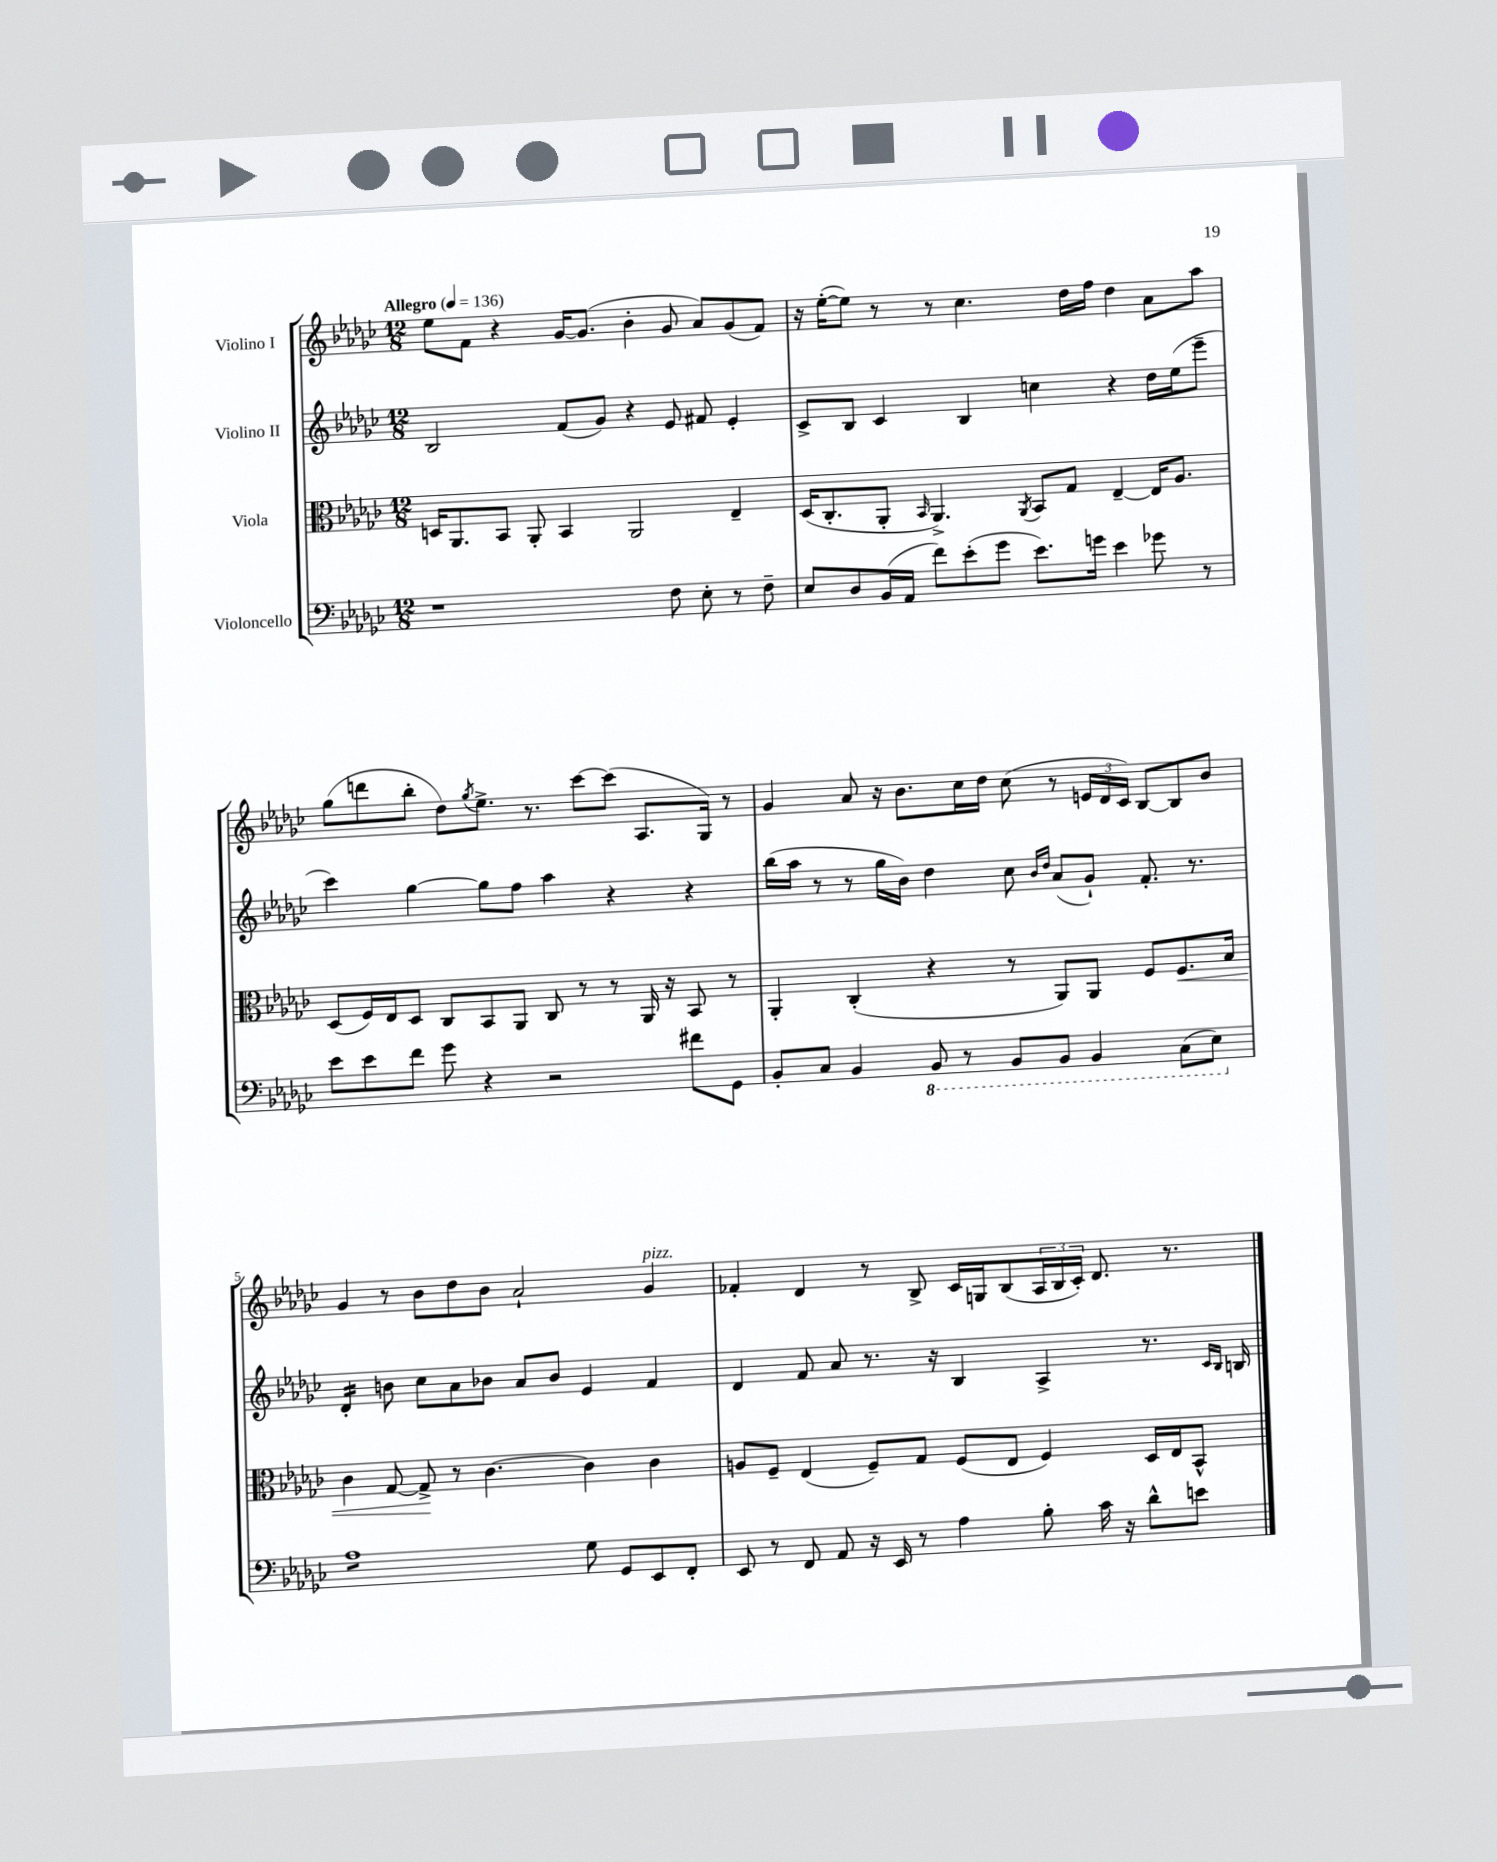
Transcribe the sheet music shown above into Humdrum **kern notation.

**kern	**kern	**kern	**kern
*staff4	*staff3	*staff2	*staff1
*clefF4	*clefC3	*clefG2	*clefG2
*k[b-e-a-d-g-c-]	*k[b-e-a-d-g-c-]	*k[b-e-a-d-g-c-]	*k[b-e-a-d-g-c-]
*M12/8	*M12/8	*M12/8	*M12/8
*MM136	*MM136	*MM136	*MM136
1r	16D/LK	2B-/	8ee-\L
.	8.AA-/	.	.
.	.	.	8f\J
.	8BB-/J	.	4r
.	8AA-'/	.	.
.	4BB-/	(8f/L	[16g-/LK
.	.	.	(8.g-/]J
.	.	8g-/J)	.
.	2AA-/	4r	4b-'\
8F\	.	8e-/	8g-/
8E-'\	.	8f#/	8a-/L)
8r	4E-~/	4e-'/	(8g-/
8F~\	.	.	8f/J)
=	=	=	=
8E-/L	(16D-/LK	8c-^/L	16r
.	8.C-'/	.	([16ee-'\LK
8D-/	.	8B-/J	8ee-\]J)
(16BB-/L	8AA-'/J	4c-/	8r
16AA-/JJ	.	.	.
.	16qqBB-/	.	.
8f\L)	4.AA-^/)	.	8r
(8e-'\	.	4B-/	4.cc-\
8g-\J	.	.	.
.	8qAA-/	.	.
8.e-\L)	8BB-/L	4cc\	.
.	8G-/J	.	16dd-\LL
16g\Jk	.	.	16ff\JJ
4e-\	[4E-~/	4r	4dd-\
8g-\	16E-/]LK	16dd-\LL	8a-\L
.	8.A-/J	(16ee-\J	.
8r	.	8eee-~\J	8aa-\J
=	=	=	=
8e-\L	(8D-/L	4ccc-\)	(8gg-\L
8e-\	16F/L)	.	8ddd\
.	16E-/J	.	.
8f\J	8D-/J	[4gg-\	8bb-'\J
8g-\	8C-/L	.	8dd-\L)
.	.	.	8qgg-/
4r	8BB-/	8gg-\]L	8.ee-^\J
.	8AA-/J	8ff\J	.
.	.	.	8.r
2r	8C-/	4aa-\	.
.	8r	.	[8ccc-\L
.	8r	4r	(8ccc-\]J
.	16AA-/	.	8.A-/L
.	16r	.	.
8f#\L	8BB-/	4r	.
.	.	.	16G-/Jk)
8GG-\J	8r	.	8r
=	=	=	=
8BB-'/L	4AA-'/	(16bb-\LL	4g-/
.	.	16aa-\JJ	.
8C-/J	.	8r	.
4BB-/	(4C-'/	8r	8a-/
.	.	16gg-\LL	16r
.	.	16b-\JJ)	8.b-\L
8BBB-/	4r	4dd-\	.
8r	.	.	16cc-\L
.	.	.	16dd-\JJ
8BBB-/L	8r	8cc-\	(8cc-\
.	.	16qqb-/LL	.
.	.	16qqdd-/JJ	.
8BBB-/J	8AA-/L)	(8a-/L	8r
4BBB-/	8AA-/J	8g-`/J)	24e/LL
.	.	.	24d-/
.	.	.	24c-/JJ)
.	8F/L	8.f'/	[8B-/L
(8CC-\L	8.F/	.	8B-/]
.	.	8.r	.
8EE-\J)	.	.	8b-/J
.	16B-/Jk	.	.
=	=	=	=
1A-	4c-\	4d-'/	4g-/
.	[8G-/	8b\	8r
.	8G-^/]	8cc-\L	8b-\L
.	8r	8a-\	8dd-\
.	[4.c-\	8b-\J	8b-\J
.	.	8a-/L	2a-`/
.	.	8b-/J	.
8G-\	4c-\]	4e-/	.
8GG-/L	.	.	.
8EE-/	4c-\	4f/	4g-/
8FF'/J	.	.	.
=	=	=	=
8EE-/	8A/L	4d-/	4f-'/
8r	8F~/J	.	.
8FF/	(4E-/	8f/	4d-/
8AA-/	.	8a-/	.
16r	8F~/L)	8.r	8r
16EE-/	.	.	.
8r	8G-/J	.	8B-^/
.	.	16r	.
4A-\	(8F/L	4B-/	16c-/LL
.	.	.	16G/J
.	8E-/J	.	(8B-/
8B-'\	4F/)	4A-^/	24A-/L
.	.	.	24B-/
.	.	.	24c-'/JJ)
16c-\	.	.	8.d-/
16r	.	.	.
8d-^^\L	16D-/LL	8.r	.
.	16E-/J	.	8.r
8e\J	8BB-^^/J	.	.
.	.	16qqc-/LL	.
.	.	16qqB-/JJ	.
.	.	16B/	.
==	==	==	==
*-	*-	*-	*-
